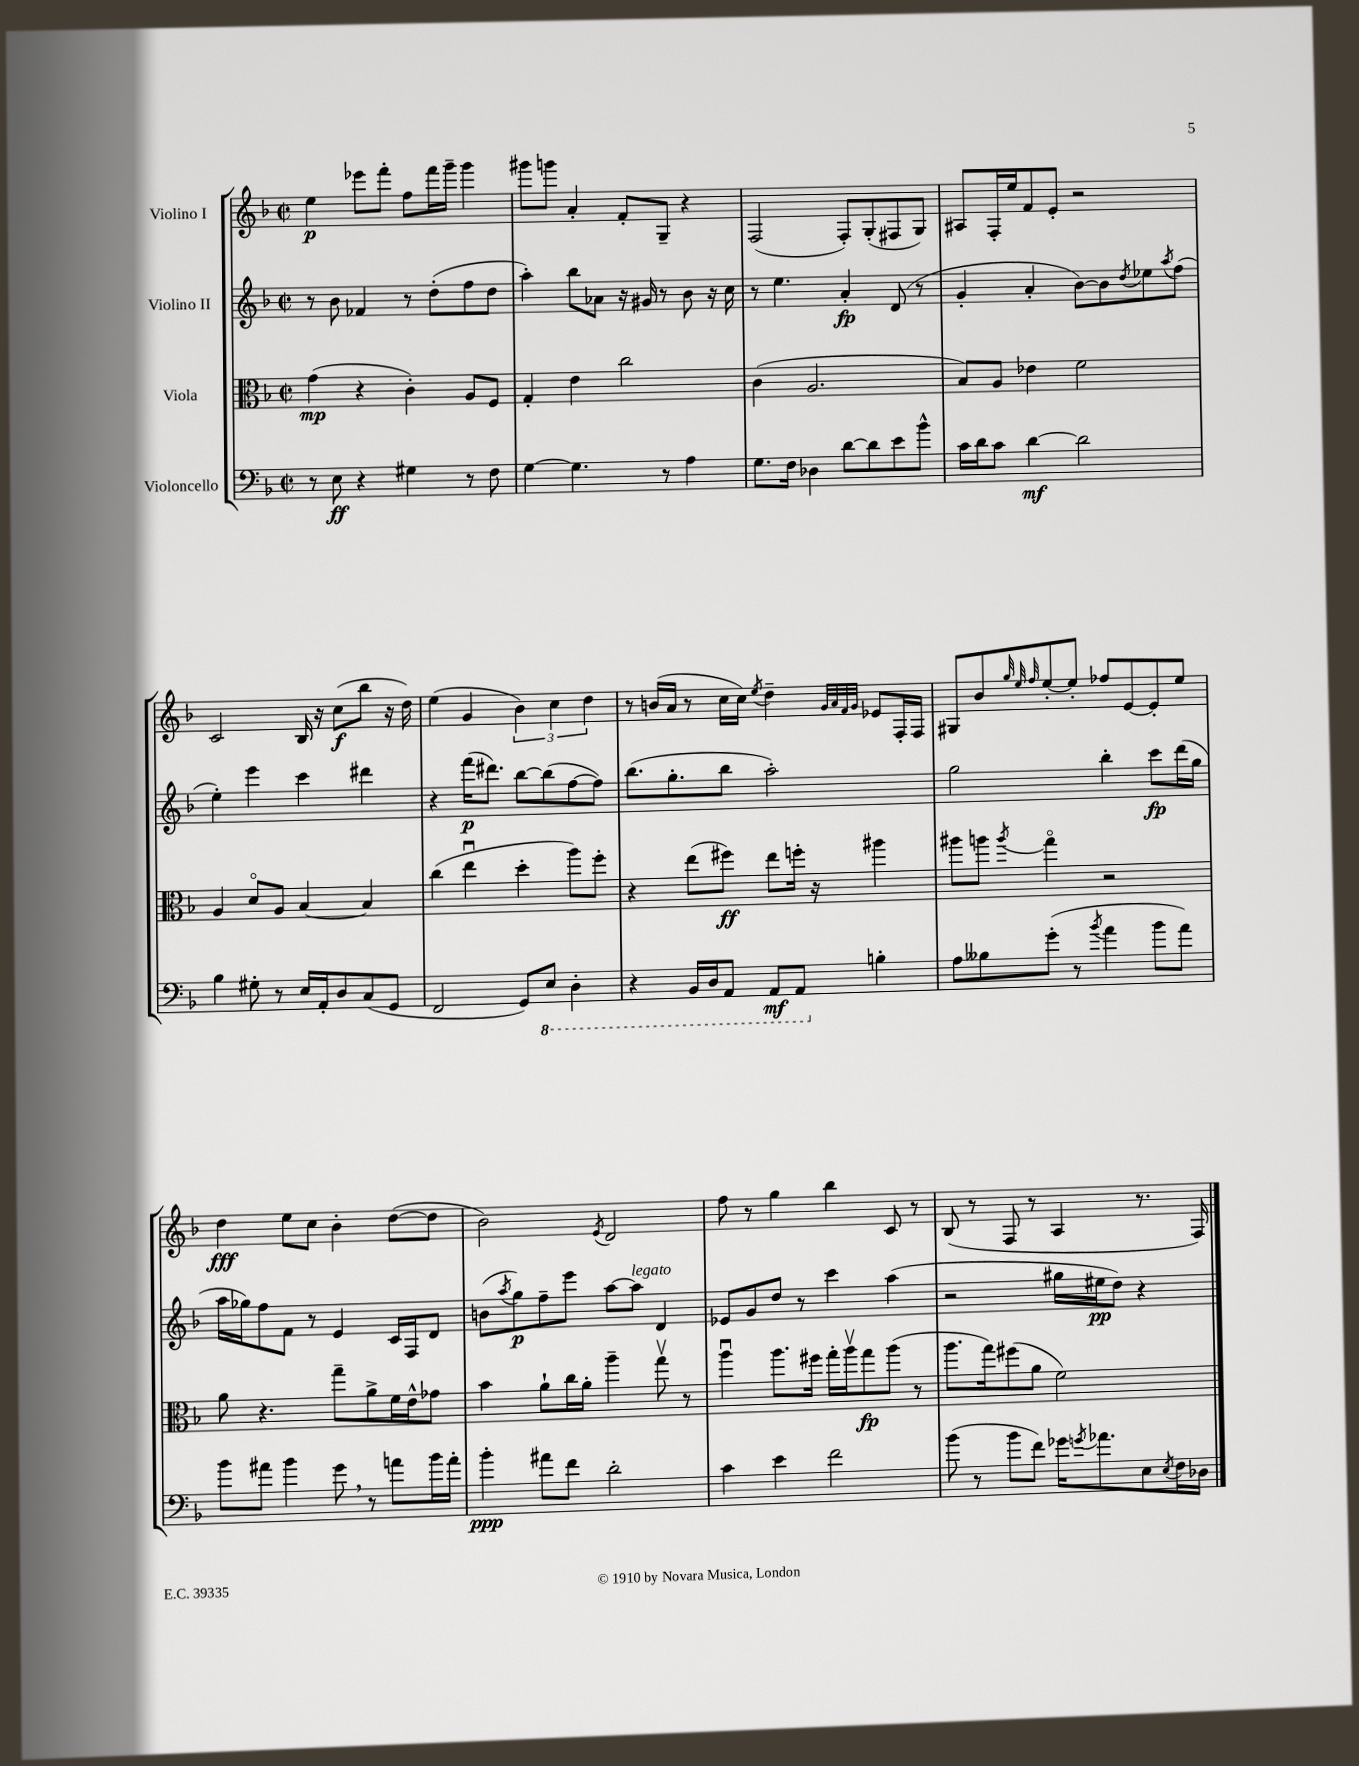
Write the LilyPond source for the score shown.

<<
\new StaffGroup <<
\new Staff = "s0" \with { instrumentName = "Violino I" } {
    \clef treble \key f \major \defaultTimeSignature \time 2/2
    e''4\p ees'''8 f'''8-. f''8 f'''16 g'''16-- g'''4 |
    gis'''8 g'''8 a'4-. f'8-. g8-- r4 |
    f2( f8-.) g8-.( fis8 g8) |
    ais8 f16-. e''16 f'8 e'8-. r2 |
    c'2 bes16 r16 c''8\f( bes''8 r16 d''16) |
    e''4( g'4 \tuplet 3/2 { bes'4) c''4 d''4 } |
    r8 b'16( a'16 r8 c''16 c''16) \acciaccatura { e''8 } d''4-- \grace { g'32 a'32 f'32 g'32 } ees'8 f16-. f16 |
    gis8 bes'8 \grace { g''32 e''32 f''32 } e''8~-. e''8-. fes''8 e'8~ e'8-. e''8 |
    d''4\fff e''8 c''8 bes'4-. d''8~( d''8 |
    bes'2) \acciaccatura { e'8 } d'2 |
    f''8 r8 g''4 bes''4 c'8 r8 |
    bes8( r8 f8 r8 a4 r8. f16) \bar "|." |
}
\new Staff = "s1" \with { instrumentName = "Violino II" } {
    \clef treble \key f \major \defaultTimeSignature \time 2/2
    r8 bes'8 fes'4 r8 d''8-.( f''8 d''8 |
    a''4-.) bes''8 aes'8 r16 gis'16 r8 bes'8 r16 c''16 |
    r8 e''4. a'4-.\fp d'8( r8 |
    g'4-. a'4-. bes'8~) bes'8 \acciaccatura { d''8 } ees''8 \acciaccatura { a''8 } f''8( |
    e''4-.) e'''4 c'''4 dis'''4 |
    r4 f'''16\p( dis'''8.) bes''8~ bes''8( f''8~ f''8) |
    bes''8.( g''8.-. bes''8 a''2-.) |
    g''2 bes''4-. c'''8\fp d'''16( g''16 |
    a''16 ges''16) f''8 f'8 r8 e'4 c'16 f16 d'8 |
    b'8( \acciaccatura { a''8 } g''8\p) f''8-- e'''8 a''8~ a''8^\markup { \italic "legato" } d'4 |
    ees'8 g'8 d''8 r8 c'''4 a''4( |
    r2 gis''16 eis''16\pp d''8) r4 \bar "|." |
}
\new Staff = "s2" \with { instrumentName = "Viola" } {
    \clef alto \key f \major \defaultTimeSignature \time 2/2
    g'4\mp( r4 c'4-.) a8 f8 |
    g4-. e'4 c''2 |
    c'4( a2. |
    bes8) a8 ees'4 f'2 |
    a4 d'8\flageolet a8 bes4~ bes4 |
    c''4( e''4\downbow d''4-. a''8) f''8-. |
    r4 e''8( fis''8\ff) e''8 f''16-. r16 ais''4 |
    ais''8 a''8 \acciaccatura { a''8 } g''4\flageolet r2 |
    a'8 r4. g''8-- a'8-> f'16 e'16-^ ges'8 |
    bes'4 a'8-! c''16 a'16-. a''4-- g''8\upbow r8 |
    a''4\downbow a''8. fis''16 g''16-. a''16\upbow g''8\fp a''8( r8 |
    a''8. g''16) fis''8( a'8 f'2) \bar "|." |
}
\new Staff = "s3" \with { instrumentName = "Violoncello" } {
    \clef bass \key f \major \defaultTimeSignature \time 2/2
    r8 e8\ff r4 gis4 r8 f8 |
    g4~ g4. r8 a4 |
    g8. f16 des4 d'8~ d'8 e'8 bes'8-^ |
    c'16 d'16 c'8 d'4~\mf d'2 |
    bes4 gis8-. r8 e16 a,16-. d8 c8( g,8 |
    f,2 g,8) \ottava #-1 e,8 d,4-. |
    r4 bes,,16 d,16 a,,8 a,,8\mf a,,8 \ottava #0 b4-. |
    a8 beses8 g'8-.( r8 \acciaccatura { bes'8 } a'4 bes'8 a'8) |
    bes'8 ais'8 bes'4 g'8 \breathe r8 a'8 bes'16 a'16-. |
    bes'4-.\ppp ais'8 f'8 d'2-. |
    c'4 e'4 f'2 |
    bes'8( r8 bes'8 f'8) ges'16 \acciaccatura { g'8 } aes'8. e8 \acciaccatura { e8 } f16 des16 \bar "|." |
}
>>
>>
\layout { \context { \Score \remove "Bar_number_engraver" } }
